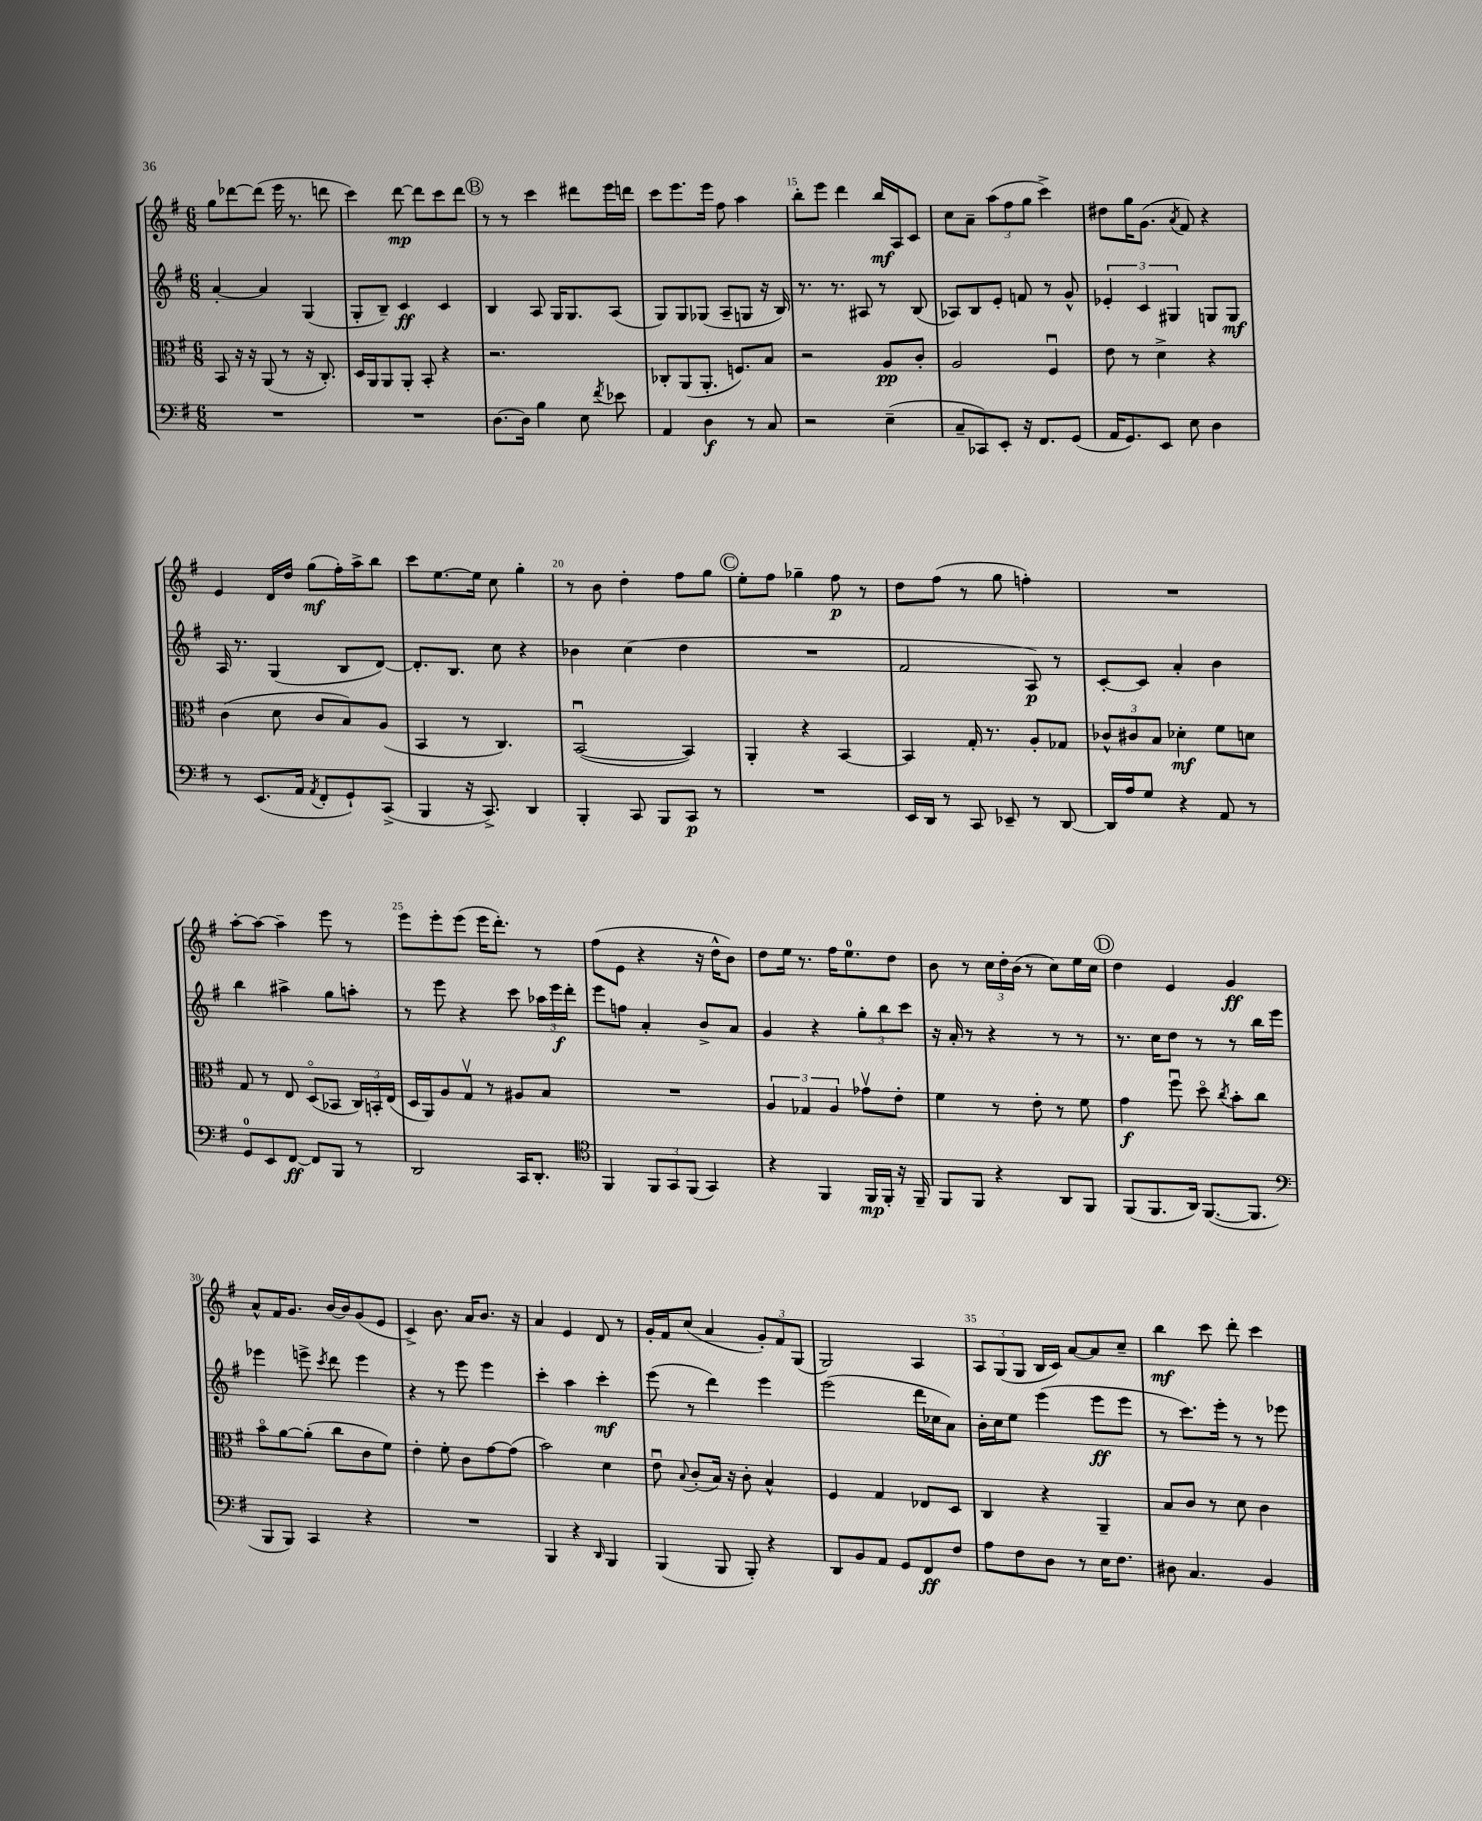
<<
\new StaffGroup <<
\new Staff = "s0" {
    \clef treble \key g \major \numericTimeSignature \time 6/8
    \autoBeamOff g''8[ des'''8~ des'''8]( e'''16 r8. d'''8 |
    c'''4) d'''8~\mp d'''8[ c'''8 d'''8] |
    \mark \markup { \circle "B" } r8 r8 c'''4 dis'''8[ e'''16 d'''16] |
    c'''8[ e'''8. e'''16] fis''8 a''4 |
    b''8[-. e'''8] d'''4 b''16[\mf a16 c'8] |
    c''8[ a'8]-- \tuplet 3/2 { a''8[( fis''8 g''8] } c'''4->) |
    dis''8[ g''16 g'8.]( \acciaccatura { a'8 } fis'8) r4 |
    e'4 d'16[ d''16] g''8[\mf( fis''16-.) a''16-> b''8] |
    c'''8[ e''8.~ e''16] c''8 g''4-. |
    r8 b'8 d''4-. fis''8[ g''8] |
    \mark \markup { \circle "C" } e''8[-. fis''8] ges''4-- fis''8\p r8 |
    d''8[ fis''8]( r8 g''8 f''4-.) |
    R2. |
    a''8[~-. a''8]~ a''4-- e'''8 r8 |
    e'''8[ e'''8-. e'''8]( e'''16[ d'''8.]-.) r8 |
    fis''8[( e'8] r4 r16 d''16[-^ b'8]) |
    d''8[ e''16] r8. fis''16[ e''8.-0 d''8] |
    b'8 r8 \tuplet 3/2 { c''16[ d''16-. b'16]( } r8 c''8[) e''16 c''16] |
    \mark \markup { \circle "D" } d''4 e'4 g'4\ff |
    a'8[-^ fis'16 g'8.] b'16[~ b'16 g'8( e'8] |
    c'4->) b'8. a'16[ b'8.] r16 |
    a'4 e'4 d'8 r8 |
    g'16[-. fis'16 c''8]( a'4 \tuplet 3/2 { g'8[-.) fis'8 g8]( } |
    g2) a4 |
    \tuplet 3/2 { a8[ g8( g8] } b16[ c'16]) a'8[~ a'8 c''8]-- |
    b''4\mf c'''8 d'''8-. c'''4 \bar "|." |
}
\new Staff = "s1" {
    \clef treble \key g \major \numericTimeSignature \time 6/8
    \autoBeamOff a'4~-. a'4 g4( |
    g8[-. b8]--) c'4\ff c'4 |
    \mark \markup { \circle "B" } b4 a8 g16[ g8. a8]( |
    g8[) g8 ges8]( a8[-- g8] r16 b16) |
    r8. r8. ais8 r8 b8( |
    aes8[) b8 e'8]-. f'8 r8 g'8-^ |
    \tuplet 3/2 { ees'4-. c'4 gis4 } g8[ g8]\mf |
    a16 r8. g4( b8[ d'8]~) |
    d'8.[-. b8.] c''8 r4 |
    bes'4 c''4( d''4 |
    \mark \markup { \circle "C" } R2. |
    fis'2 a8\p) r8 |
    c'8[~-. c'8] a'4-. b'4 |
    b''4 ais''4-> g''8[ a''8]-. |
    r8 e'''8 r4 c'''8 \tuplet 3/2 { aes''16[ e'''16\f d'''16]-. } |
    e'''8[ f''8] a'4-. b'8[-> a'8] |
    g'4 r4 \tuplet 3/2 { g''8[-. b''8 c'''8] } |
    r16 a'16-. r8 r4 r8 r8 |
    \mark \markup { \circle "D" } r8. c''16[ d''8] r8 r8 b''16[ e'''16] |
    ees'''4 e'''8-> \acciaccatura { c'''8 } d'''8 e'''4 |
    r4 r8 e'''8 e'''4 |
    c'''4-. a''4 c'''4-.\mf |
    e'''8( r8 d'''4) e'''4 |
    e'''2( d'''16[ ces''16 a'8]) |
    b'16[-. c''16 e''8] e'''4( e'''8[\ff e'''8] |
    r8 c'''8.[) e'''16]-. r8 r8 ees'''8 \bar "|." |
}
\new Staff = "s2" {
    \clef alto \key g \major \numericTimeSignature \time 6/8
    \autoBeamOff b,8 r16 r16 a,8( r8 r16 c8.-.) |
    d16[ a,16 a,8 a,8]-. b,8-. r4 |
    \mark \markup { \circle "B" } r2. |
    ces8[-. a,8( a,8.]-. f8.[) b8] |
    r2 a8[\pp c'8]-. |
    a2 fis4\downbow |
    e'8 r8 d'4-> r4 |
    c'4( d'8 c'8[ b8) a8]( |
    b,4 r8 c4.) |
    b,2~\downbow( b,4) |
    \mark \markup { \circle "C" } a,4-. r4 b,4~ |
    b,4 g16-. r8. a8[-. ges8] |
    \tuplet 3/2 { ces'8[-^ cis'8 b8] } des'4-.\mf fis'8[ d'8] |
    g8 r8 e8 d8[\flageolet( bes,8] \tuplet 3/2 { c16[) b,16-. e16]( } |
    d16[ a,16) a8 g8]\upbow r8 ais8[ b8] |
    R2. |
    \tuplet 3/2 { a4 ges4 a4 } ges'8[\upbow e'8]-. |
    fis'4 r8 e'8-. r8 fis'8 |
    \mark \markup { \circle "D" } g'4\f fis''8\downbow d''8\flageolet \acciaccatura { c''8 } b'8[-. c''8] |
    b'8[\flageolet a'8~ a'8]-.( c''8[ c'8 fis'8]) |
    e'4-. fis'8-. c'8[ g'8~ g'8]( |
    b'2) d'4 |
    e'8\downbow \appoggiatura { b8 } c'8[-.( b16]) r16 c'8-. b4-^ |
    fis4 g4 ees8[ d8] |
    c4 r4 a,4-- |
    b8[ c'8] r8 d'8 c'4 \bar "|." |
}
\new Staff = "s3" {
    \clef bass \key g \major \numericTimeSignature \time 6/8
    \autoBeamOff R2. |
    R2. |
    \mark \markup { \circle "B" } d8.[~ d16] b4 e8 \acciaccatura { fis'8 } ees'8 |
    a,4 d4\f r8 c8 |
    r2 e4--( |
    c8[-- ces,8) e,8]-. r16 fis,8.[ g,8]( |
    a,16[ g,8.) e,8] e8 d4 |
    r8 e,8.[( a,16] \acciaccatura { a,8 } fis,8[-. g,8-!) c,8]->( |
    b,,4 r16 c,8.->) d,4 |
    b,,4-. c,8 b,,8[ c,8]\p r8 |
    \mark \markup { \circle "C" } R2. |
    e,16[ d,16] r8 c,8 ees,8-- r8 d,8~ |
    d,16[ a16 g8] r4 a,8 r8 |
    g,8[-0 e,8 fis,8]~\ff fis,8[ b,,8] r8 |
    d,2 c,16[ d,8.]-. |
    \clef tenor fis,4 \tuplet 3/2 { fis,8[ g,8 fis,8]( } g,4) |
    r4 fis,4 fis,16[\mp fis,16]-. r16 fis,16-- |
    fis,8[ fis,8] r4 a,8[ fis,8] |
    \mark \markup { \circle "D" } fis,8[( fis,8. a,16]) fis,8.[~( fis,8.] |
    \clef bass b,,8[ b,,8]) c,4 r4 |
    R2. |
    b,,4 r4 \grace { d,16 } b,,4 |
    b,,4( b,,8 b,,8-.) r4 |
    d,8[ b,8 a,8] g,8[ fis,8\ff fis8] |
    a8[ fis8 d8] r8 e16[ fis8.] |
    dis8 c4. b,4 \bar "|." |
}
>>
>>
\layout { \context { \Score currentBarNumber = #11 \override BarNumber.break-visibility = ##(#f #t #t) barNumberVisibility = #(every-nth-bar-number-visible 5) } }
